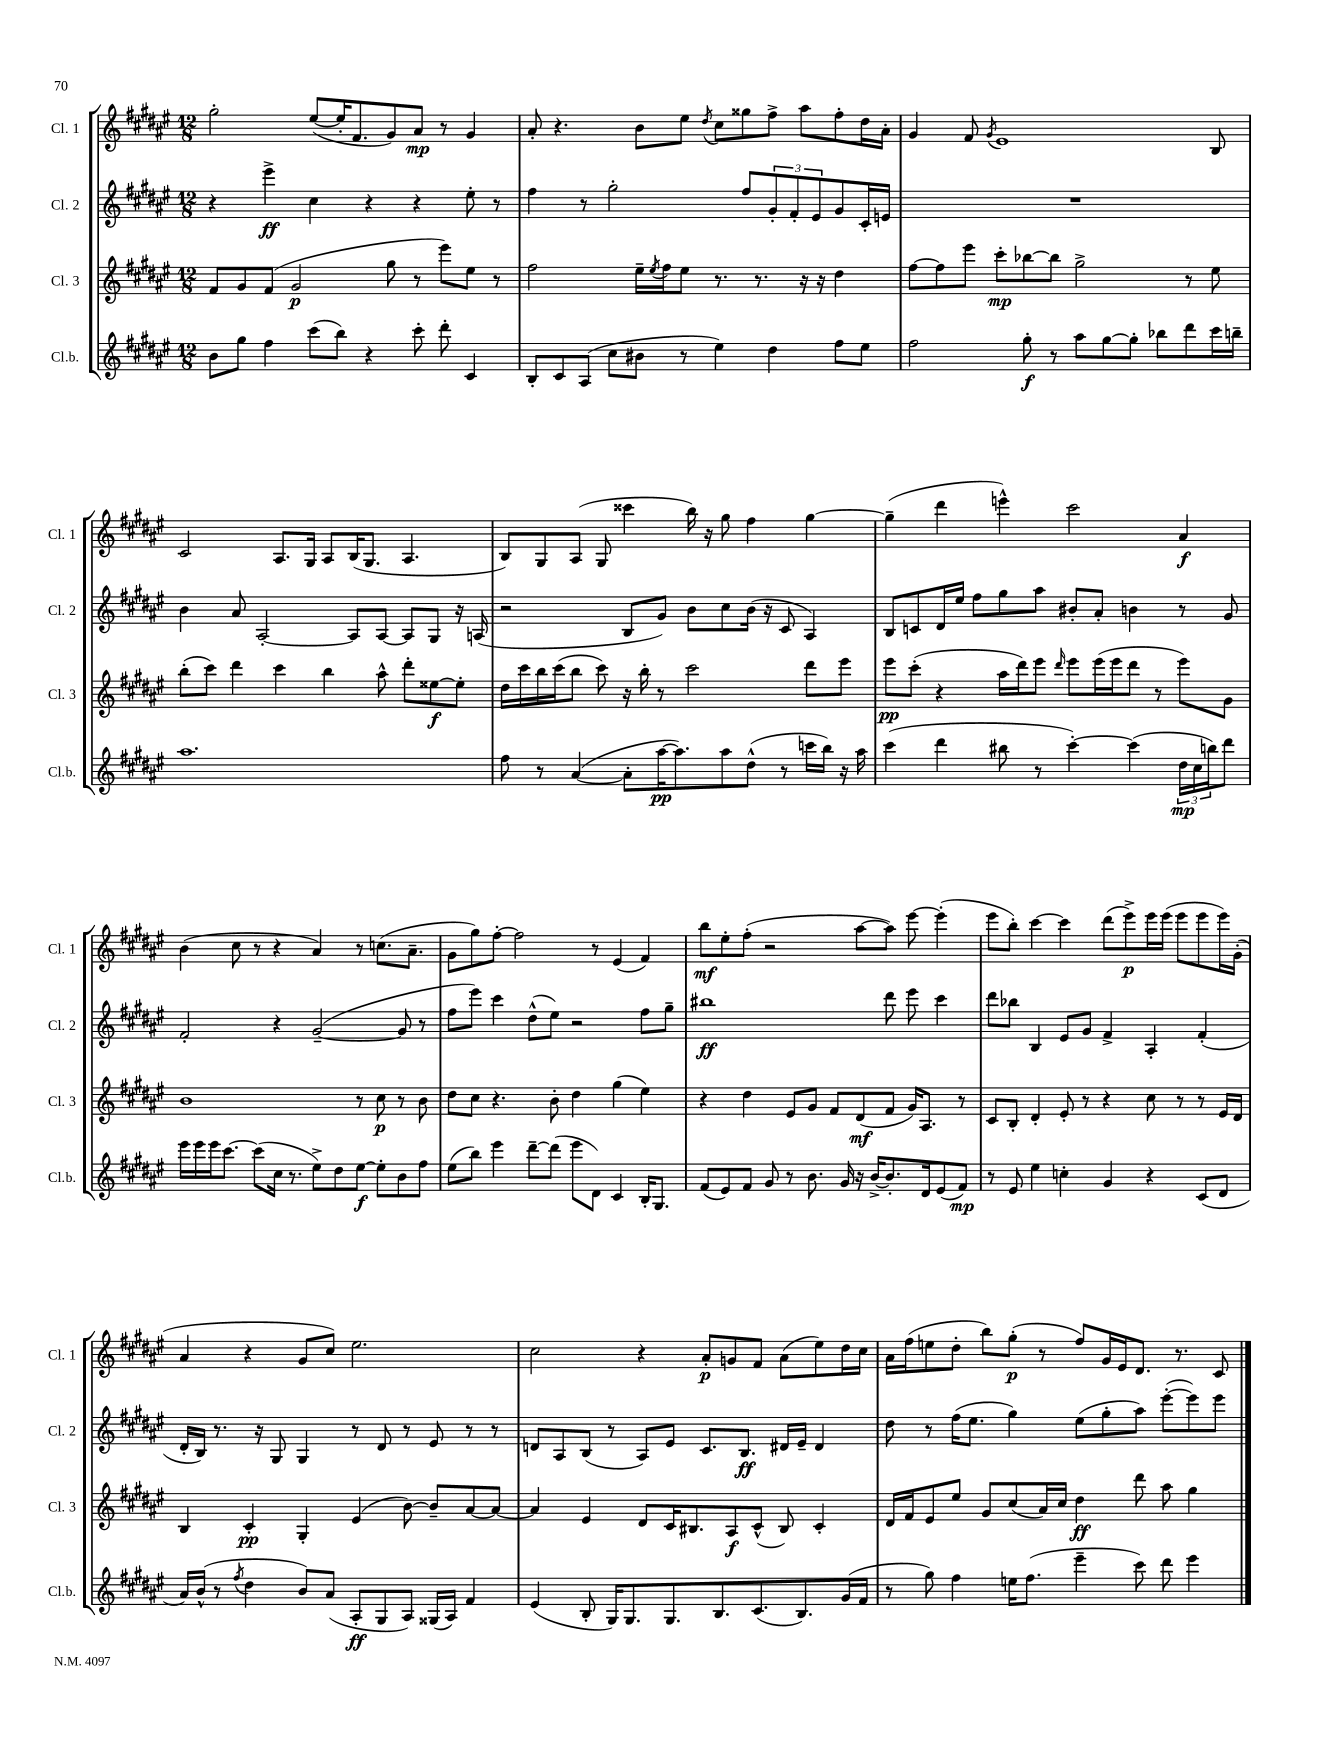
<<
\new StaffGroup <<
\new Staff = "s0" \with { instrumentName = "Cl. 1" shortInstrumentName = "Cl. 1" } {
    \clef treble \key fis \major \numericTimeSignature \time 12/8
    gis''2-. eis''8~( eis''16-. fis'8. gis'8) ais'8\mp r8 gis'4 |
    ais'8-. r4. b'8 eis''8 \acciaccatura { dis''8 } cis''8 gisis''8 fis''8-> ais''8 fis''8-. dis''16 ais'16-. |
    gis'4 fis'8 \acciaccatura { gis'8 } eis'1 b8 |
    cis'2 ais8. gis16 ais8 b16( gis8. ais4. |
    b8) gis8 ais8( gis8 cisis'''4 b''16) r16 gis''8 fis''4 gis''4~ |
    gis''4--( dis'''4 e'''4-^) cis'''2 ais'4\f |
    b'4( cis''8 r8 r4 ais'4) r8 c''8.( ais'8.-- |
    gis'8 gis''8) fis''8~-. fis''2 r8 eis'4( fis'4) |
    b''8\mf eis''8-. fis''8-.( r2 ais''8~ ais''8) eis'''8~ eis'''4-.( |
    eis'''8 b''8-.) cis'''4~ cis'''4 dis'''8( eis'''8->\p) eis'''16 eis'''16( eis'''8 eis'''8 eis'''16) gis'16-.( |
    ais'4 r4 gis'8 cis''8) eis''2. |
    cis''2 r4 ais'8-.\p g'8 fis'8 ais'8( eis''8) dis''16 cis''16 |
    ais'16 fis''16( e''8 dis''8-. b''8) gis''8-.\p( r8 fis''8) gis'16 eis'16 dis'8. r8. cis'8 \bar "|." |
}
\new Staff = "s1" \with { instrumentName = "Cl. 2" shortInstrumentName = "Cl. 2" } {
    \clef treble \key fis \major \numericTimeSignature \time 12/8
    r4 eis'''4->\ff cis''4 r4 r4 eis''8-. r8 |
    fis''4 r8 gis''2-. fis''8 \tuplet 3/2 { gis'8-. fis'8-. eis'8 } gis'8 cis'16-. e'16 |
    R1. |
    b'4 ais'8 ais2~-. ais8 ais8~ ais8 gis8 r16 a16( |
    r2 b8 gis'8) b'8 cis''8 b'16( r16 cis'8 ais4) |
    b8 c'8 dis'16 eis''16 fis''8 gis''8 ais''8 bis'8-. ais'8-. b'4 r8 gis'8 |
    fis'2-. r4 gis'2~--( gis'8 r8 |
    fis''8 eis'''8) cis'''4 dis''8-^( eis''8) r2 fis''8 gis''8-- |
    bis''1\ff dis'''8 eis'''8 cis'''4 |
    dis'''8 bes''8 b4 eis'8 gis'8 fis'4-> ais4-. fis'4-.( |
    dis'16-. b16) r8. r16 gis8 gis4 r8 dis'8 r8 eis'8 r8 r8 |
    d'8 ais8 b8( r8 ais8) eis'8 cis'8. b8.\ff dis'16 eis'16-- dis'4 |
    dis''8 r8 fis''16( eis''8. gis''4) eis''8( gis''8-. ais''8) eis'''8~-.( eis'''8) eis'''8 \bar "|." |
}
\new Staff = "s2" \with { instrumentName = "Cl. 3" shortInstrumentName = "Cl. 3" } {
    \clef treble \key fis \major \numericTimeSignature \time 12/8
    fis'8 gis'8 fis'8( gis'2\p gis''8 r8 eis'''8) eis''8 r8 |
    fis''2 eis''16-- \acciaccatura { eis''8 } fis''16 eis''8 r8. r8. r16 r16 dis''4 |
    fis''8~ fis''8 eis'''8 cis'''8-.\mp bes''8~ bes''8 gis''2-> r8 eis''8 |
    b''8-.( cis'''8) dis'''4 cis'''4 b''4 ais''8-^ dis'''8-. eisis''8~\f eisis''8-. |
    dis''16 cis'''16 b''16 cis'''16( b''8 cis'''8) r16 b''16-. r8 cis'''2 dis'''8 eis'''8 |
    eis'''8\pp cis'''8-.( r4 ais''16 dis'''16) eis'''8 \grace { dis'''16 } eis'''8 eis'''16( eis'''16 dis'''8 r8 eis'''8) gis'8 |
    b'1 r8 cis''8\p r8 b'8 |
    dis''8 cis''8 r4. b'8-. dis''4 gis''4( eis''4) |
    r4 dis''4 eis'8 gis'8 fis'8 dis'8\mf( fis'8 gis'16) ais8. r8 |
    cis'8 b8-. dis'4-. eis'8-. r8 r4 cis''8 r8 r8 eis'16 dis'16 |
    b4 cis'4-.\pp gis4-. eis'4( b'8~) b'8-- ais'8~ ais'8~ |
    ais'4 eis'4 dis'8 cis'16 bis8. ais8\f cis'8-^( bis8) cis'4-. |
    dis'16 fis'16 eis'8 eis''8 gis'8 cis''8( ais'16) cis''16 dis''4\ff dis'''8 ais''8 gis''4 \bar "|." |
}
\new Staff = "s3" \with { instrumentName = "Cl.b." shortInstrumentName = "Cl.b." } {
    \clef treble \key fis \major \numericTimeSignature \time 12/8
    b'8 gis''8 fis''4 cis'''8( b''8) r4 cis'''8-. dis'''8-. cis'4 |
    b8-. cis'8 ais8( cis''8 bis'8 r8 eis''4) dis''4 fis''8 eis''8 |
    fis''2 gis''8-.\f r8 ais''8 gis''8~ gis''8-. bes''8 dis'''8 cis'''16 b''16-- |
    ais''1. |
    fis''8 r8 ais'4~( ais'8-. ais''16~\pp ais''8.) ais''8 dis''8-^( r8 c'''16 b''16) r16 ais''16 |
    cis'''4( dis'''4 bis''8 r8 cis'''4~-.) cis'''4( \tuplet 3/2 { dis''16\mp cis''16 b''16) } dis'''8 |
    eis'''16 eis'''16 eis'''16 cis'''8.~ cis'''8( cis''16 r8. eis''8->) dis''8 eis''8~\f eis''8-. b'8 fis''8 |
    eis''8( b''8) eis'''4 dis'''8~-- dis'''8( eis'''8 dis'8) cis'4 b16-. gis8. |
    fis'8( eis'8) fis'8 gis'8 r8 b'8. gis'16 r16 b'16~-> b'8.-. dis'16 eis'8( fis'8\mp) |
    r8 eis'8 eis''4 c''4-. gis'4 r4 cis'8( dis'8 |
    ais'16) b'16-^( r8 \acciaccatura { fis''8 } dis''4 b'8) ais'8( ais8-.\ff gis8 ais8) gisis16( ais16) fis'4 |
    eis'4( b8-. gis16) gis8. gis8. b8. cis'8.( b8.) gis'16( fis'16 |
    r8 gis''8) fis''4 e''16 fis''8.( eis'''4-- cis'''8) dis'''8 eis'''4 \bar "|." |
}
>>
>>
\layout { \context { \Score \remove "Bar_number_engraver" } }
